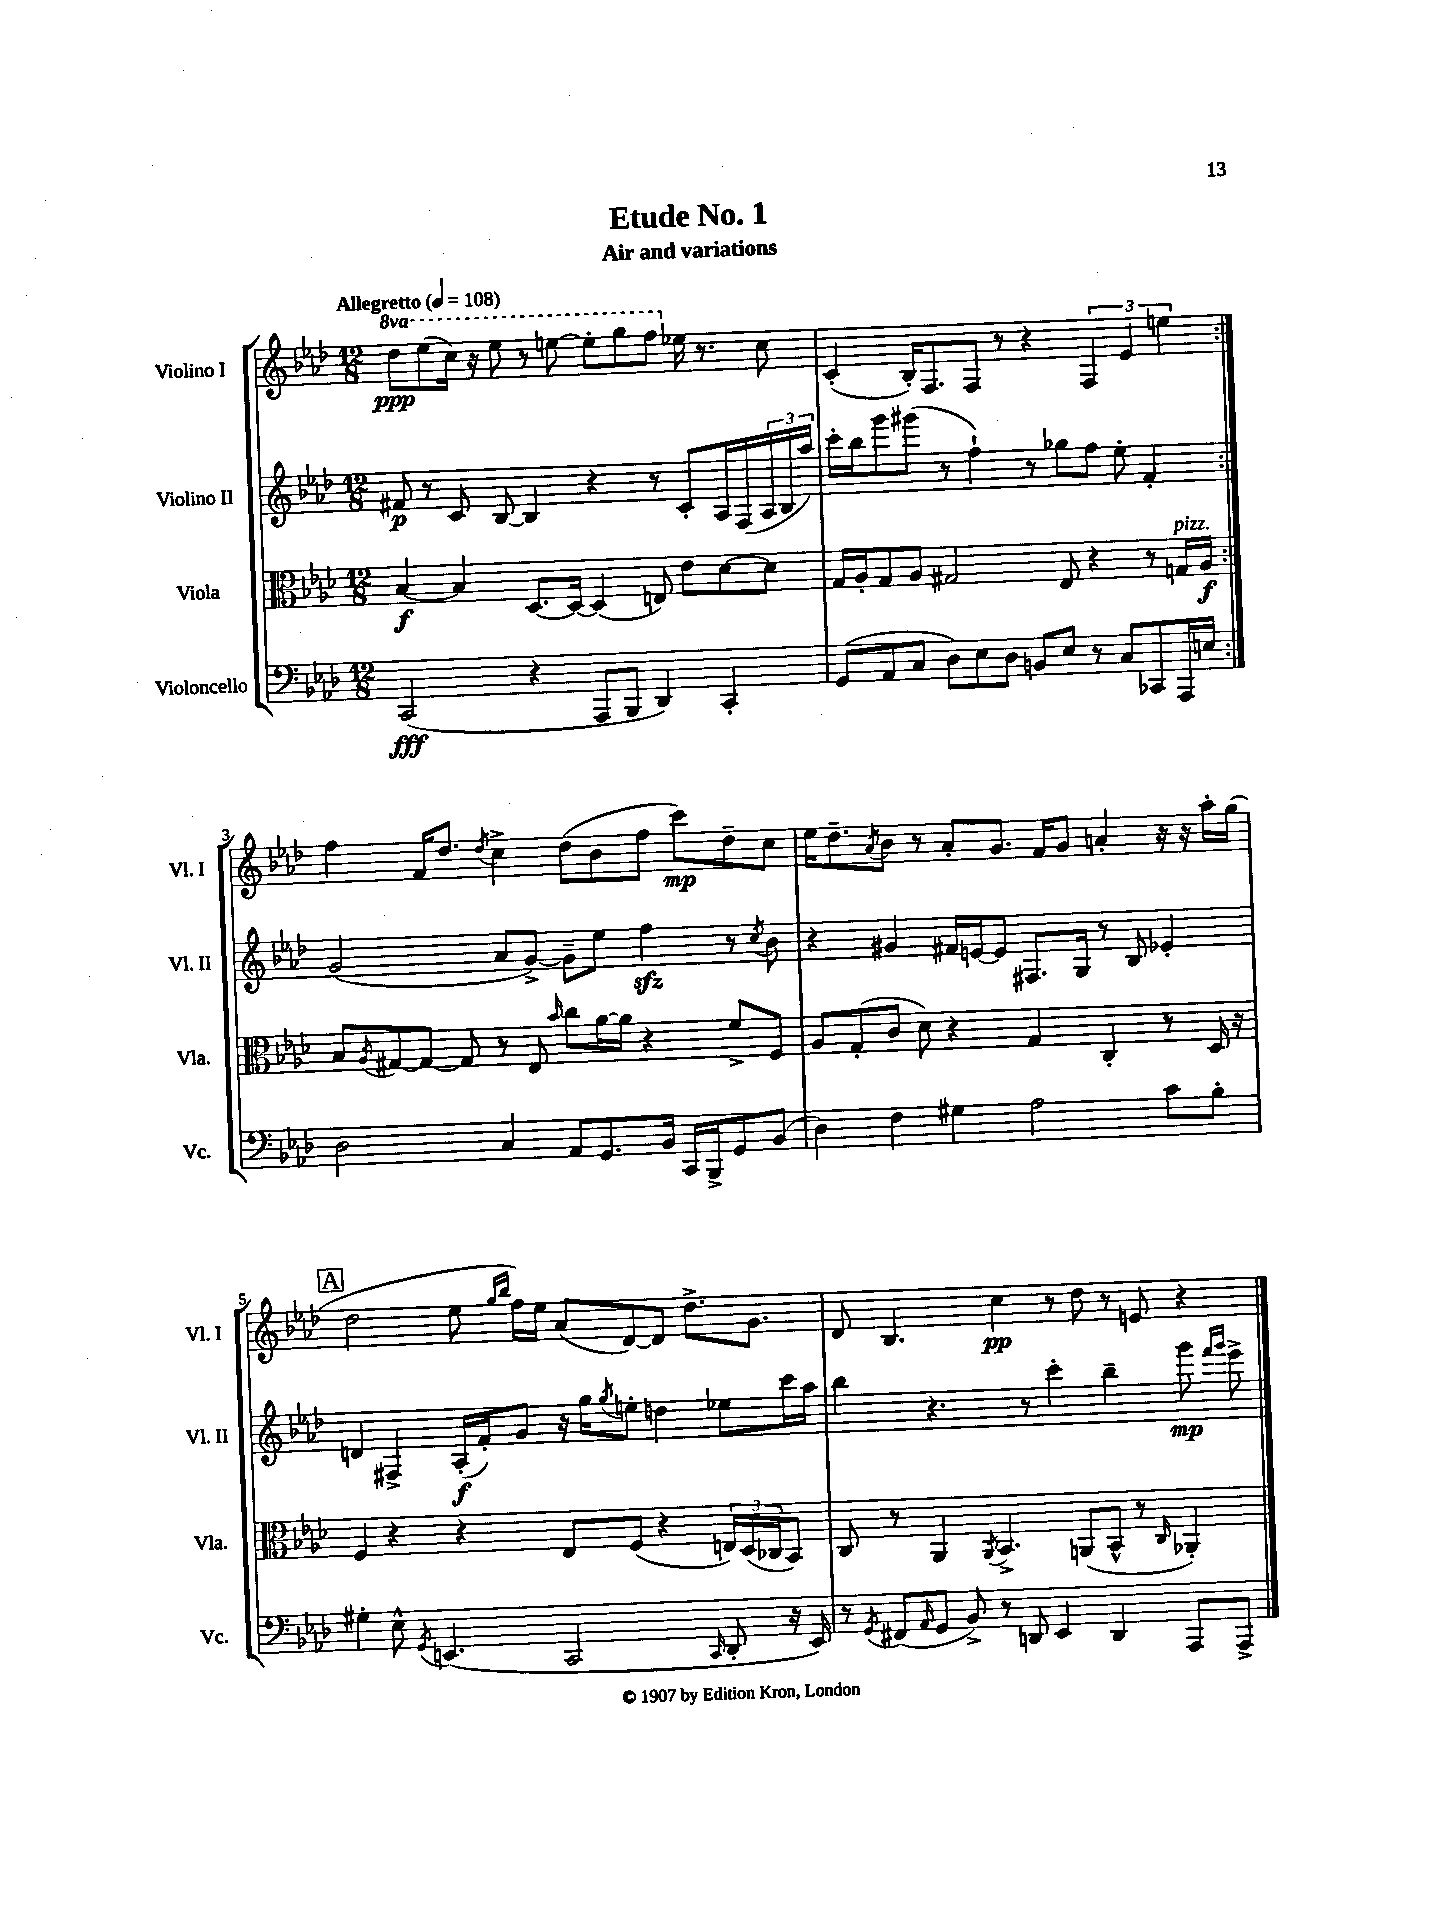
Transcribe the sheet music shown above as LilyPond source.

\header { title = "Etude No. 1" subtitle = "Air and variations" }
<<
\new StaffGroup <<
\new Staff = "s0" \with { instrumentName = "Violino I" shortInstrumentName = "Vl. I" } {
    \clef treble \key aes \major \numericTimeSignature \time 12/8 \set Staff.ottavationMarkups = #ottavation-simple-ordinals \tempo "Allegretto" 4 = 108
    \repeat volta 2 { \ottava #1 des'''8\ppp ees'''8( c'''16) r16 ees'''8 r8 e'''8~ e'''8-. g'''8 f'''8 \ottava #0 ees''!16 r8. c''8 |
    c'4-.( bes16-.) f8. f8 r8 r4 \tuplet 3/2 { f4 ees'4 e''4 } | }
    f''4 f'16 des''8. \acciaccatura { des''8 } c''4-> des''8( bes'8 f''8 c'''8\mp) des''8-- c''8 |
    ees''16 des''8.-- \acciaccatura { aes'8 } bes'8 r8 aes'8-. g'8. f'16 g'8 a'4-. r16 r16 aes''16-. g''16( |
    \mark \markup { \box "A" } des''2 ees''8 \grace { g''16 bes''16 } f''16) ees''16 aes'8( des'8~) des'8 des''8.-> g'8. |
    des'8 bes4. c''4\pp r8 des''8 r8 e'8 r4 \bar "|." |
}
\new Staff = "s1" \with { instrumentName = "Violino II" shortInstrumentName = "Vl. II" } {
    \clef treble \key aes \major \numericTimeSignature \time 12/8
    \repeat volta 2 { fis'8\p r8 c'8 bes8~ bes4 r4 r8 c'8-. aes16 f16( \tuplet 3/2 { aes16 bes16 aes''16) } |
    c'''16-. bes''16 g'''8 gis'''8( r8 f''4-!) r8 ges''8 f''8 ees''8-. f'4-. | }
    g'2( aes'8 g'8~->) g'8-- ees''8 f''4\sfz r8 \acciaccatura { c''8 } bes'8 |
    r4 gis'4 fis'16 e'16~ e'8 fis8. g16 r8 bes8 ees'4-. |
    \mark \markup { \box "A" } d'4 fis4-> aes16-.\f( f'16-.) g'8 r16 g''16 \acciaccatura { g''8 } e''8-. d''4 ees''8 c'''16 aes''16 |
    bes''4 r4. r8 c'''4-. bes''4-- g'''8\mp \grace { f'''16 g'''16 } ees'''8-> \bar "|." |
}
\new Staff = "s2" \with { instrumentName = "Viola" shortInstrumentName = "Vla." } {
    \clef alto \key aes \major \numericTimeSignature \time 12/8
    \repeat volta 2 { bes4~\f bes4 des8.~ des16~ des4( e8) ees'8 des'8~ des'8 |
    g16 aes16-. g8 aes8 gis2 ees8 r4 r8 g16^\markup { \italic "pizz." } aes16\f | }
    bes8 \acciaccatura { aes8 } gis8~ gis8~ gis8 r8 ees8 \grace { bes'16 } c''8 aes'16~ aes'16 r4 f'8-> f8 |
    aes8 g8-.( c'8 des'8) r4 g4 c4-. r8 des16 r16 |
    \mark \markup { \box "A" } f4 r4 r4 ees8 f8( r4 \tuplet 3/2 { e16) des16( ces16 } bes,8) |
    c8 r8 aes,4 \acciaccatura { aes,8 } bes,4.-> a,8( bes,8-^ r8 \grace { c16 } aes,4-.) \bar "|." |
}
\new Staff = "s3" \with { instrumentName = "Violoncello" shortInstrumentName = "Vc." } {
    \clef bass \key aes \major \numericTimeSignature \time 12/8
    \repeat volta 2 { c,2\fff( r4 aes,,8 bes,,8 des,4) c,4-. |
    g,8( aes,8 c8 des8) ees8 des8 b,8 ees8 r8 c8 ces,8 aes,,16 e16 | }
    des2 c4 aes,8 g,8. bes,16 c,16 bes,,16-> g,8 bes,8( |
    des4) f4 gis4 aes2 c'8 bes8-. |
    \mark \markup { \box "A" } gis4-. ees8-^ \acciaccatura { g,8 } e,4.( c,2 \grace { c,16 } des,8-. r16 e,16) |
    r8 \acciaccatura { g,8 } fis,8( \grace { aes,16 } g,8 bes,8->) r8 d,8 ees,4 d,4 aes,,8 aes,,8-> \bar "|." |
}
>>
>>
